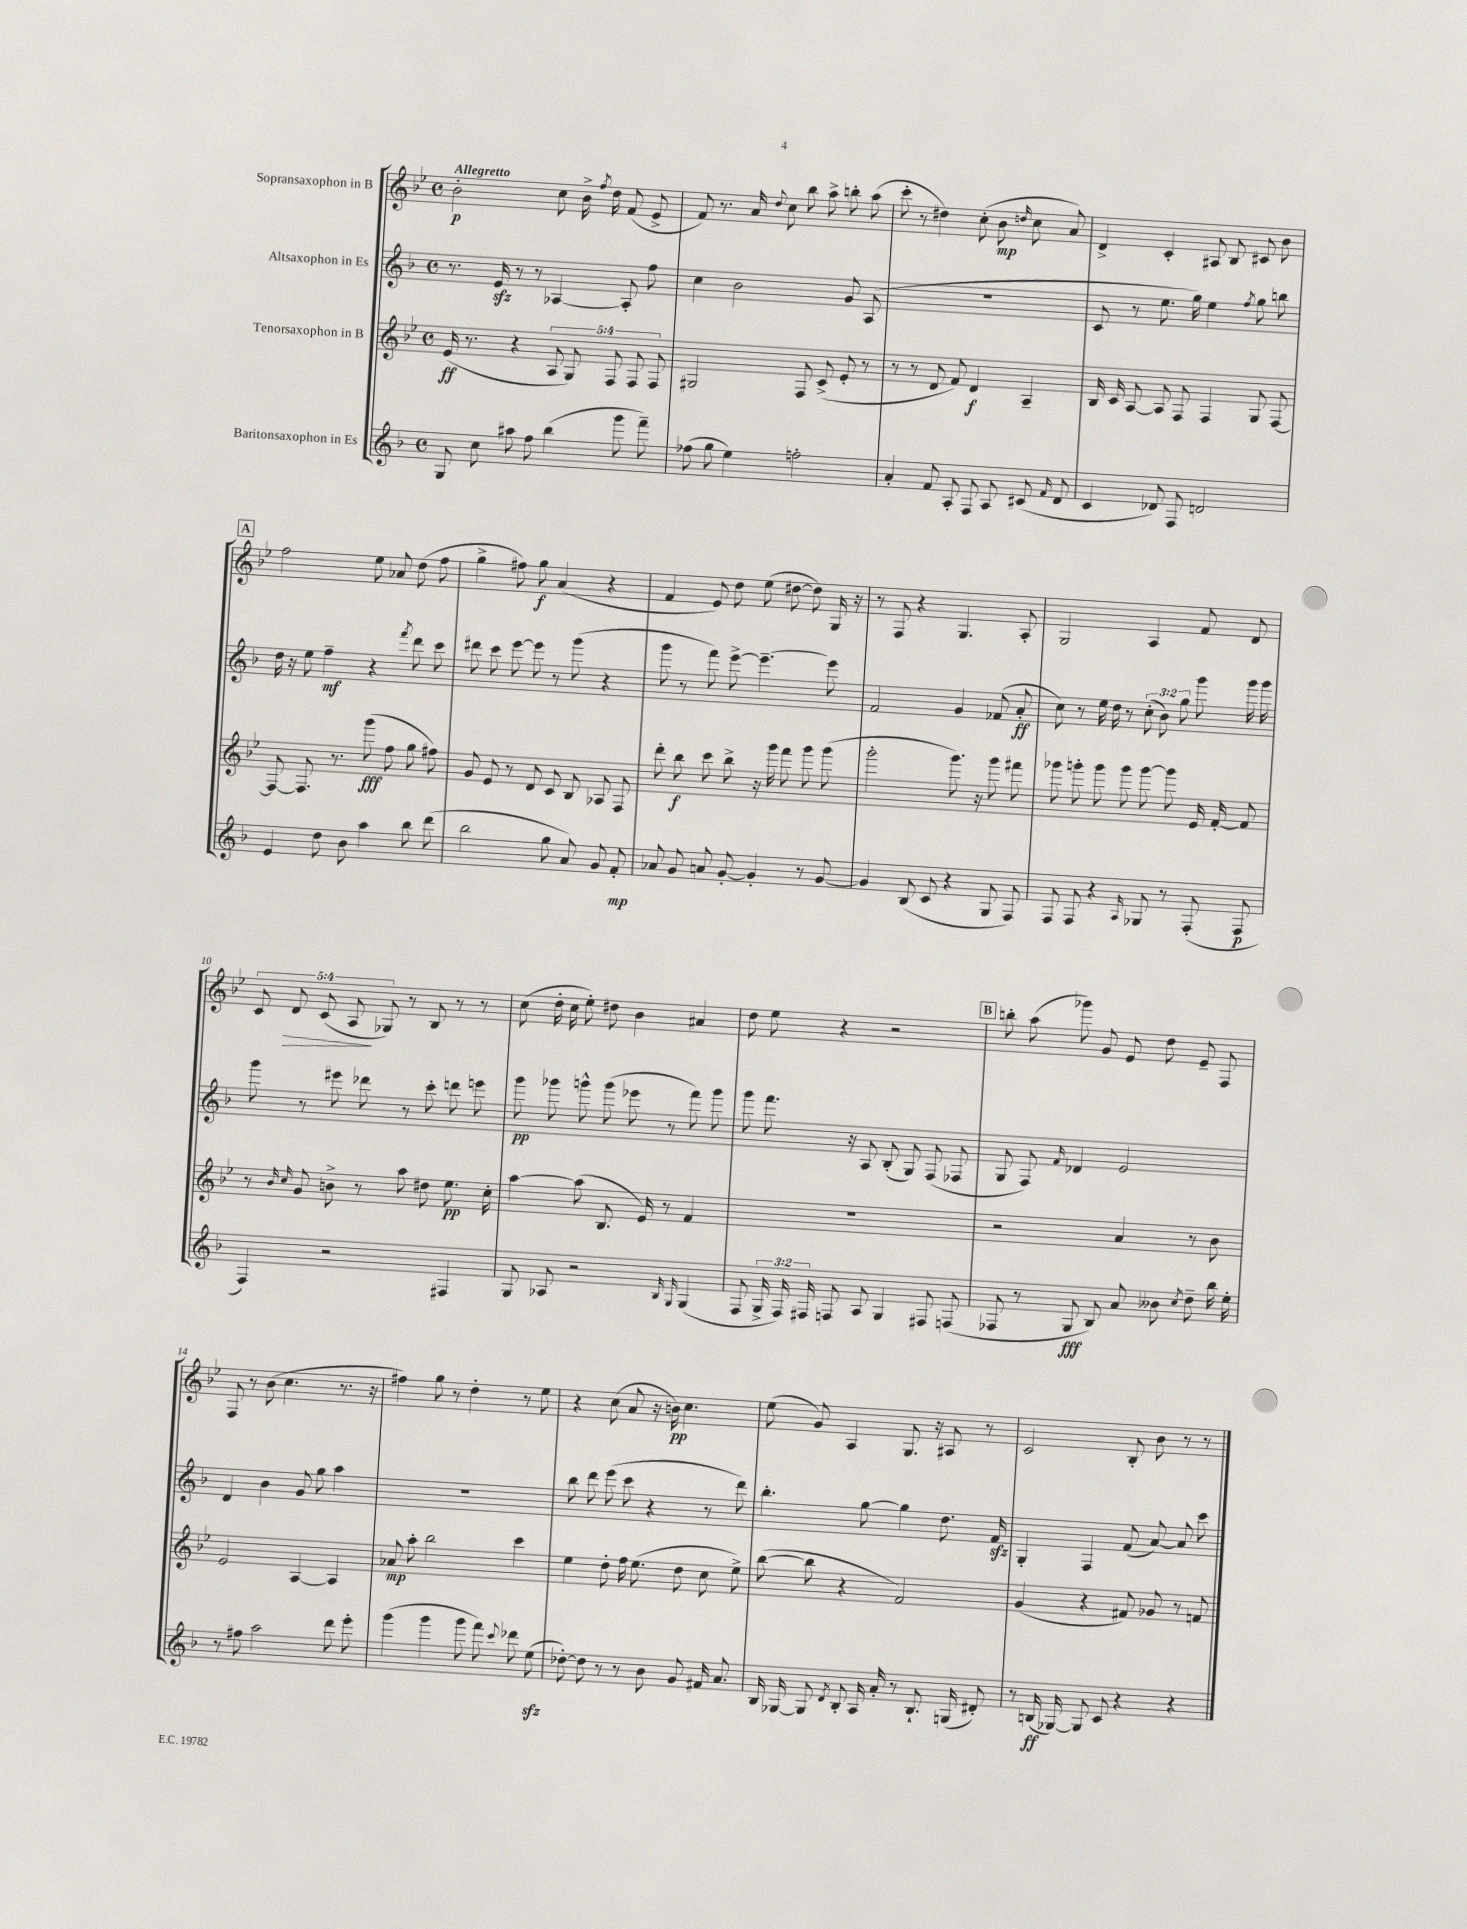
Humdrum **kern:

**kern	**kern	**kern	**kern
*staff4	*staff3	*staff2	*staff1
*clefG2	*clefG2	*clefG2	*clefG2
*k[b-]	*k[b-e-]	*k[b-]	*k[b-e-]
*M4/4	*M4/4	*M4/4	*M4/4
*met(c)	*met(c)	*met(c)	*met(c)
8G/	(16e-/	8.r	2b-'\
.	8.r	.	.
8cc\	.	.	.
.	.	16e/	.
8aa#\	4r	8r	.
8ff\	.	8r	.
(4bb-\	10A/	[4A-/	8cc\
.	10G/)	.	.
.	.	.	16b-^\
.	.	.	8qff/
.	.	.	16dd\
.	10F/	.	.
8ggg\	.	8A-'/]	(8f/
.	10F/	.	.
8fff~\)	.	8ff\	8e-^/
.	10F/	.	.
=	=	=	=
(8ff-\	2G#/	4cc\	8f/)
8gg\	.	.	8.r
4ee\)	.	2b-\	.
.	.	.	16a/
.	.	.	8qqdd/
.	.	.	8cc\
2ff'\	8F/	.	8bb-\
.	(8c^/	.	8aa^\
.	8e-'/	8g/	8bb'\
.	8r	(8A/	(8aa\
=	=	=	=
4a'/	8r	1r	8ccc'\
.	8r	.	8r
8f/	8d/	.	4dd#\)
8A'/	8f/)	.	.
8F/	4d/	.	(8cc'\
8A/	.	.	8b-\
.	.	.	16qqdd/
(8c#/	4A~/	.	8cc\
16qqf/	.	.	.
8d/	.	.	8a/)
=	=	=	=
4c/	16B-/	8c/	4d^/
.	16c/	.	.
.	[8A/	8r	.
8d-/)	8A/]	8.ee\	4c'/
8F/	8F/	.	.
.	.	16gg\)	.
2d/	4F/	4ee\	8A#/
.	.	.	8B-/
.	.	8qff/	.
.	8G/	8gg\	8c#/
.	[8F/	8bb\	8b-\
=	=	=	=
4e/	8F/_	16dd\	2ff\
.	.	16r	.
.	8.F/]	8ee\	.
8dd\	.	4ff~\	.
.	8.r	.	.
8b-\	.	.	.
4aa\	(8ggg\	4r	8ee-\
.	8ff\	.	8a-/
.	.	8qfff/	.
8bb-\	8gg\	8ddd\	(8dd\
(8ddd\	8ff#\)	8ccc\	8ff\
=	=	=	=
2bb-\	8g/	8ddd#\	4gg^\
.	8e-/	8ccc\	.
.	8r	[8eee\	8ff#\)
.	8d/	8eee\]	8gg\
8gg\	8c/	8r	(4a/
8a/)	8B-/	(8ggg\	.
8g/	8A-/	4r	4r
8f'/	8F/	.	.
=	=	=	=
8a-/	8ddd'\	8ggg\	4f/
8g/	8bb-\	8r	.
8a/	8ccc\	8fff\)	8e-/)
[8g'/	8bb-^\	[8eee^\	8dd\
4g'/]	16r	4.eee~\_	(8ee-\
.	16ggg\	.	.
.	8fff\	.	[8dd#\
8r	8ggg\	.	8dd#\])
[8g/	(8ggg\	8eee\]	16G/
.	.	.	16r
=	=	=	=
4g/]	2ggg'\	2f/	8r
.	.	.	8F/
(8B-/	.	.	4r
8c/	.	.	.
4r	8.ggg\)	4g/	4.G/
.	16r	.	.
8G/	8ggg\	(8f-/	.
8F/)	8fff#\	8a'/	8A'/
=	=	=	=
8F/	8ggg-\	8cc\)	2G/
8F/	8ggg'\	8r	.
4r	8ggg\	16ee\	.
.	.	16dd\	.
.	8ggg\	8r	.
16qqA/	.	.	.
8G-/	[8ggg\	(12cc'\	4A/
.	.	12b-\)	.
8r	8ggg\]	.	.
.	.	12gg\	.
(8F'/	16e-/	8ggg\	8f/
.	[16f'/	.	.
8F/	8f/]	16ggg\	8d/
.	.	16ggg\	.
=	=	=	=
4F/)	8r	8ggg\	10c/
.	.	.	10d/
.	16qqb-/	.	.
.	16qqcc/	.	.
.	8g/	8r	.
.	.	.	(10c/
2r	8b^\	8eee#\	.
.	.	.	10A/
.	8r	8ddd-\	.
.	.	.	10G-/)
.	8aa\	8r	8r
.	8dd#\	8ccc'\	8B-/
4F#/	8.ee-\	8ddd\	8r
.	.	8eee\	8r
.	16cc'\	.	.
=	=	=	=
8G/	[4aa\	8ggg\	(8cc\
8A-/	.	8ggg-\	16dd'\
.	.	.	16cc\
2r	(8aa\]	8ggg^^\	8ee-'\)
.	8.B-/	(8ggg\	8dd#\
.	.	8eee-\	4b-\
.	16e-/)	.	.
.	8r	8r	.
16qqB-/	.	.	.
16qqG/	.	.	.
(4G/	4f/	8fff\)	4a#/
.	.	8ggg\	.
=	=	=	=
8F/	1r	8ggg\	8dd\
24G^/	.	8.fff\	8ee-\
24F/)	.	.	.
24F#/	.	.	.
8F/	.	.	4r
.	.	16r	.
8A/	.	8A/	.
4G/	.	(8B-'/	2r
.	.	8G/)	.
8F#/	.	(8F/	.
(8F/	.	8F-/	.
=	=	=	=
8F-/	2r	8G/	8bb'\
8r	.	8F/)	(8aa\
.	.	16qqf/	.
8G/	.	4d-/	8ggg-\)
8B-/)	.	.	8g/
8a/	4a/	2e/	8e-/
8b--\	.	.	8dd\
8qcc/	.	.	.
8dd~\	8r	.	8e-~/
16bb-\	8b-\	.	8F/
16ee'\	.	.	.
=	=	=	=
8r	2e-/	4d/	8F/
8ff#\	.	.	8r
2aa\	.	4b-\	(8b-\
.	.	.	4.cc\
.	[4A/	8g/	.
.	.	8gg\	.
8ddd\	4A/]	4aa\	8.r
8eee'\	.	.	.
.	.	.	16r
=	=	=	=
(4ggg\	8a-/	1r	4ff#\)
.	8aa'\	.	.
4ggg\	2bb-\	.	8gg\
.	.	.	8r
8ggg\	.	.	4dd'\
8fff\)	.	.	.
8qqccc/	.	.	.
8ddd-\	4ccc\	.	8r
(8ee\	.	.	8ee-\
=	=	=	=
[8dd-'\)	4ee-\	8bb-\	4r
8dd-\]	.	8ddd\	.
8r	8dd'\	(8eee\	(8cc\
8r	16ff\	8ccc\	8a/
.	(8.ee-\	.	.
8b-\	.	4r	16r
.	.	.	16b\)
8g/	8dd\	.	4.cc\
16f#/	8cc\	8r	.
8.a/	.	.	.
.	8ee-^\)	8ddd\)	.
=	=	=	=
16B-/	([8bb-\	4.bb-'\	(8ee-\
[16G-/	.	.	.
8G-/]	8bb-\]	.	8g/)
8qd/	.	.	.
8B-'/	4r	.	4A/
16A/	.	[8gg\	.
16a'/	.	.	.
8r	2f/)	4gg\]	8.G/
8.B-`/	.	.	.
.	.	.	16r
.	.	8.dd\	8A#/
(16G/	.	.	.
8d#'/)	.	.	8r
.	.	16f/	.
=	=	=	=
8r	(4g/	4G'/	2c/
(16B/	.	.	.
[16G-/)	.	.	.
8G-/]	4r	4F/	.
8c/	.	.	.
4r	8f#/)	(8f/	8B-'/
.	8g-/	[8a/)	8b-\
4r	8r	8a/]	8r
.	8f/	8ccc\	8r
==	==	==	==
*-	*-	*-	*-
